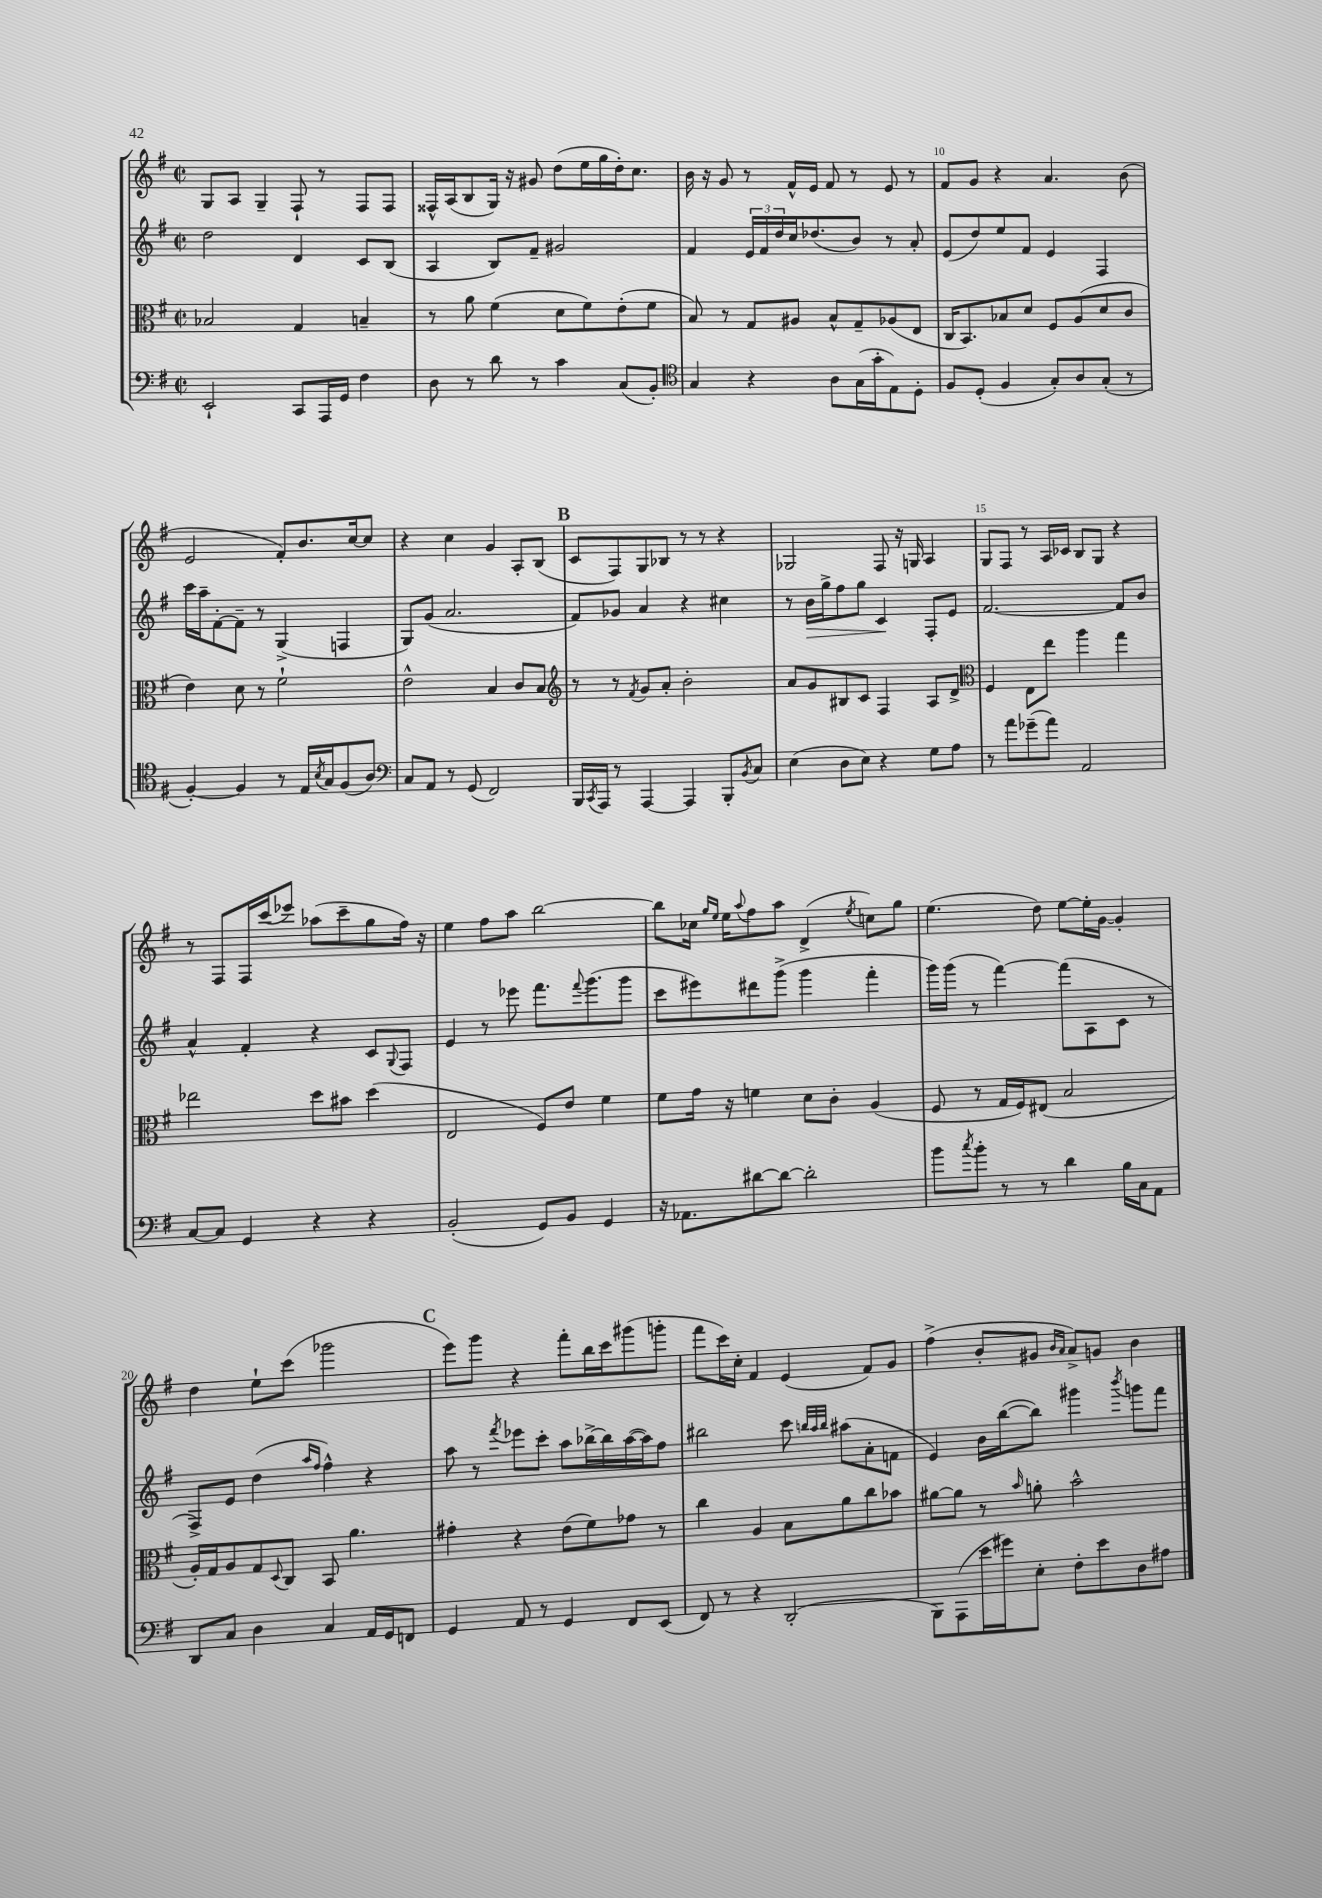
<<
\new StaffGroup <<
\new Staff = "s0" {
    \clef treble \key g \major \defaultTimeSignature \time 2/2
    g8 a8 g4-- fis8-! r8 fis8 fis8 |
    fisis16-^ a16( b8 g16) r16 gis'8 d''8( e''16 g''16 d''16-.) c''8. |
    b'16 r16 g'8 r8 fis'16-^ e'16 fis'8 r8 e'8 r8 |
    fis'8 g'8 r4 a'4. b'8( |
    e'2 fis'8-.) b'8. c''16~ c''8 |
    r4 c''4 g'4 a8-. b8( |
    \mark \markup { \bold "B" } c'8 fis8) g8 bes8 r8 r8 r4 |
    ges2 fis8 r16 g16 a4 |
    g8 fis8 r8 a16 ces'16 b8 g8 r4 |
    r8 fis8 fis16 c'''16( ees'''8) aes''8( c'''8-- g''8 fis''16) r16 |
    e''4 fis''8 a''8 b''2~ |
    b''8 ces''16 \grace { g''16 e''16 } e''16 \appoggiatura { a''8 } fis''8 a''8 d'4->( \acciaccatura { e''8 } c''8) g''8 |
    e''4.( d''8) e''8~ e''16-. g'16~ g'4-. |
    d''4 e''8-! c'''8( ges'''2 |
    \mark \markup { \bold "C" } e'''8) g'''8 r4 fis'''8-. b''16 c'''16 gis'''8( g'''8-. |
    fis'''8 c'''16) c''16-. fis'4 e'4( fis'8) g'8 |
    fis''4->( b'8-. gis'8 \grace { b'16 a'16 } a'8->) g'8 b'4 \bar "|." |
}
\new Staff = "s1" {
    \clef treble \key g \major \defaultTimeSignature \time 2/2
    d''2 d'4 c'8 b8( |
    a4 b8) fis'8-- gis'2 |
    fis'4 \tuplet 3/2 { e'16 fis'16 d''16 } c''16 des''8.( b'8) r8 a'8-. |
    e'8( d''8) e''8 fis'8 e'4 fis4 |
    c'''16 a''16-- fis'8~-. fis'8-- r8 g4->( f4 |
    g8) g'8( a'2. |
    \mark \markup { \bold "B" } fis'8) ges'8 a'4 r4 cis''4 |
    r8 b'16\> g''16-> fis''8 g''8 c'4\! fis8-. e'8 |
    fis'2.~ fis'8 b'8 |
    a'4-^ fis'4-. r4 c'8 \appoggiatura { g8 } fis8 |
    e'4 r8 ees'''8 fis'''8. \appoggiatura { fis'''8 } g'''8.( g'''8 |
    c'''8 eis'''8) dis'''8 g'''8->( g'''4 fis'''4-. |
    g'''16) g'''16( r8 fis'''4~) fis'''8( a8 c'8 r8 |
    fis8->) e'8 d''4( \grace { a''16 fis''16 } fis''4-^) r4 |
    \mark \markup { \bold "C" } a''8 r8 \acciaccatura { fis'''8 } ees'''8 c'''8-. a''8 bes''16~-> bes''16 a''16~( a''16) fis''8 |
    bis''2 c'''8 \grace { b''32 a''32 b''32 } ais''8( a'8-. f'8 |
    e'4) b'16 b''16~( b''8) gis'''4 \acciaccatura { b'''8 } g'''8 fis'''8 \bar "|." |
}
\new Staff = "s2" {
    \clef alto \key g \major \defaultTimeSignature \time 2/2
    bes2 g4 b4-- |
    r8 a'8 fis'4( d'8 fis'8) e'8-.( fis'8 |
    b8) r8 g8 ais8 b8-^ g8-- aes8( e8 |
    c16 b,8.) bes8 d'8 fis8 a8( d'8 c'8 |
    e'4) d'8 r8 fis'2-! |
    e'2-^ b4 c'8 b8 |
    \mark \markup { \bold "B" } \clef treble r8 r8 \acciaccatura { fis'8 } g'8 a'8-. b'2-. |
    a'8 g'8 bis8 c'8 fis4 a8 d'8-> |
    \clef alto fis4 e8 e''8 a''4 g''4 |
    ees''2 d''8 bis'8 d''4( |
    e2 fis8) e'8 fis'4 |
    fis'8 g'16 r16 f'4 d'8 c'8-. a4( |
    fis8 r8 g16 fis16) eis8( b2 |
    a16-.) g16 a8 g8 \appoggiatura { d8 } c8 b,8 a'4. |
    \mark \markup { \bold "C" } gis'4-. r4 e'8( fis'8) ges'8 r8 |
    c''4 a4 b8 a'8 c''8 bes'8 |
    ais'8~ ais'8 r8 \grace { b'16 } a'8-. b'2-^ \bar "|." |
}
\new Staff = "s3" {
    \clef bass \key g \major \defaultTimeSignature \time 2/2
    e,2-! c,8 a,,16 g,16 fis4 |
    d8 r8 d'8 r8 c'4 c8( b,8-.) |
    \clef tenor g4 r4 a8 g16( g'16-. e8) d8-. |
    fis8 d8-.( fis4 g8-.) a8 g8-.( r8 |
    fis4~-.) fis4 r8 e16 \acciaccatura { b8 } g16 fis8( a8) |
    \clef bass c8 a,8 r8 g,8( fis,2) |
    \mark \markup { \bold "B" } b,,16 \acciaccatura { c,8 } a,,16 r8 a,,4~ a,,4 b,,8-. \acciaccatura { b,8 } c8 |
    e4( d8 e8) r4 g8 a8 |
    r8 a'8 ges'8--( a'8) a,2 |
    c8~ c8 g,4 r4 r4 |
    b,2-.( g,8) b,8 g,4 |
    r16 aes,8. dis'8~ dis'8~ dis'2-. |
    b'8 \acciaccatura { c''8 } b'8-. r8 r8 d'4 b16 c16 a,8 |
    d,8 c8 d4 c4 a,16 g,16 f,8 |
    \mark \markup { \bold "C" } g,4 a,8 r8 g,4 fis,8 e,8( |
    fis,8) r8 r4 d,2-.( |
    b,,8) a,,8( e'16 gis'16) e8-. fis8-. e'8 d8 ais8 \bar "|." |
}
>>
>>
\layout { \context { \Score currentBarNumber = #7 \override BarNumber.break-visibility = ##(#f #t #t) barNumberVisibility = #(every-nth-bar-number-visible 5) } }
